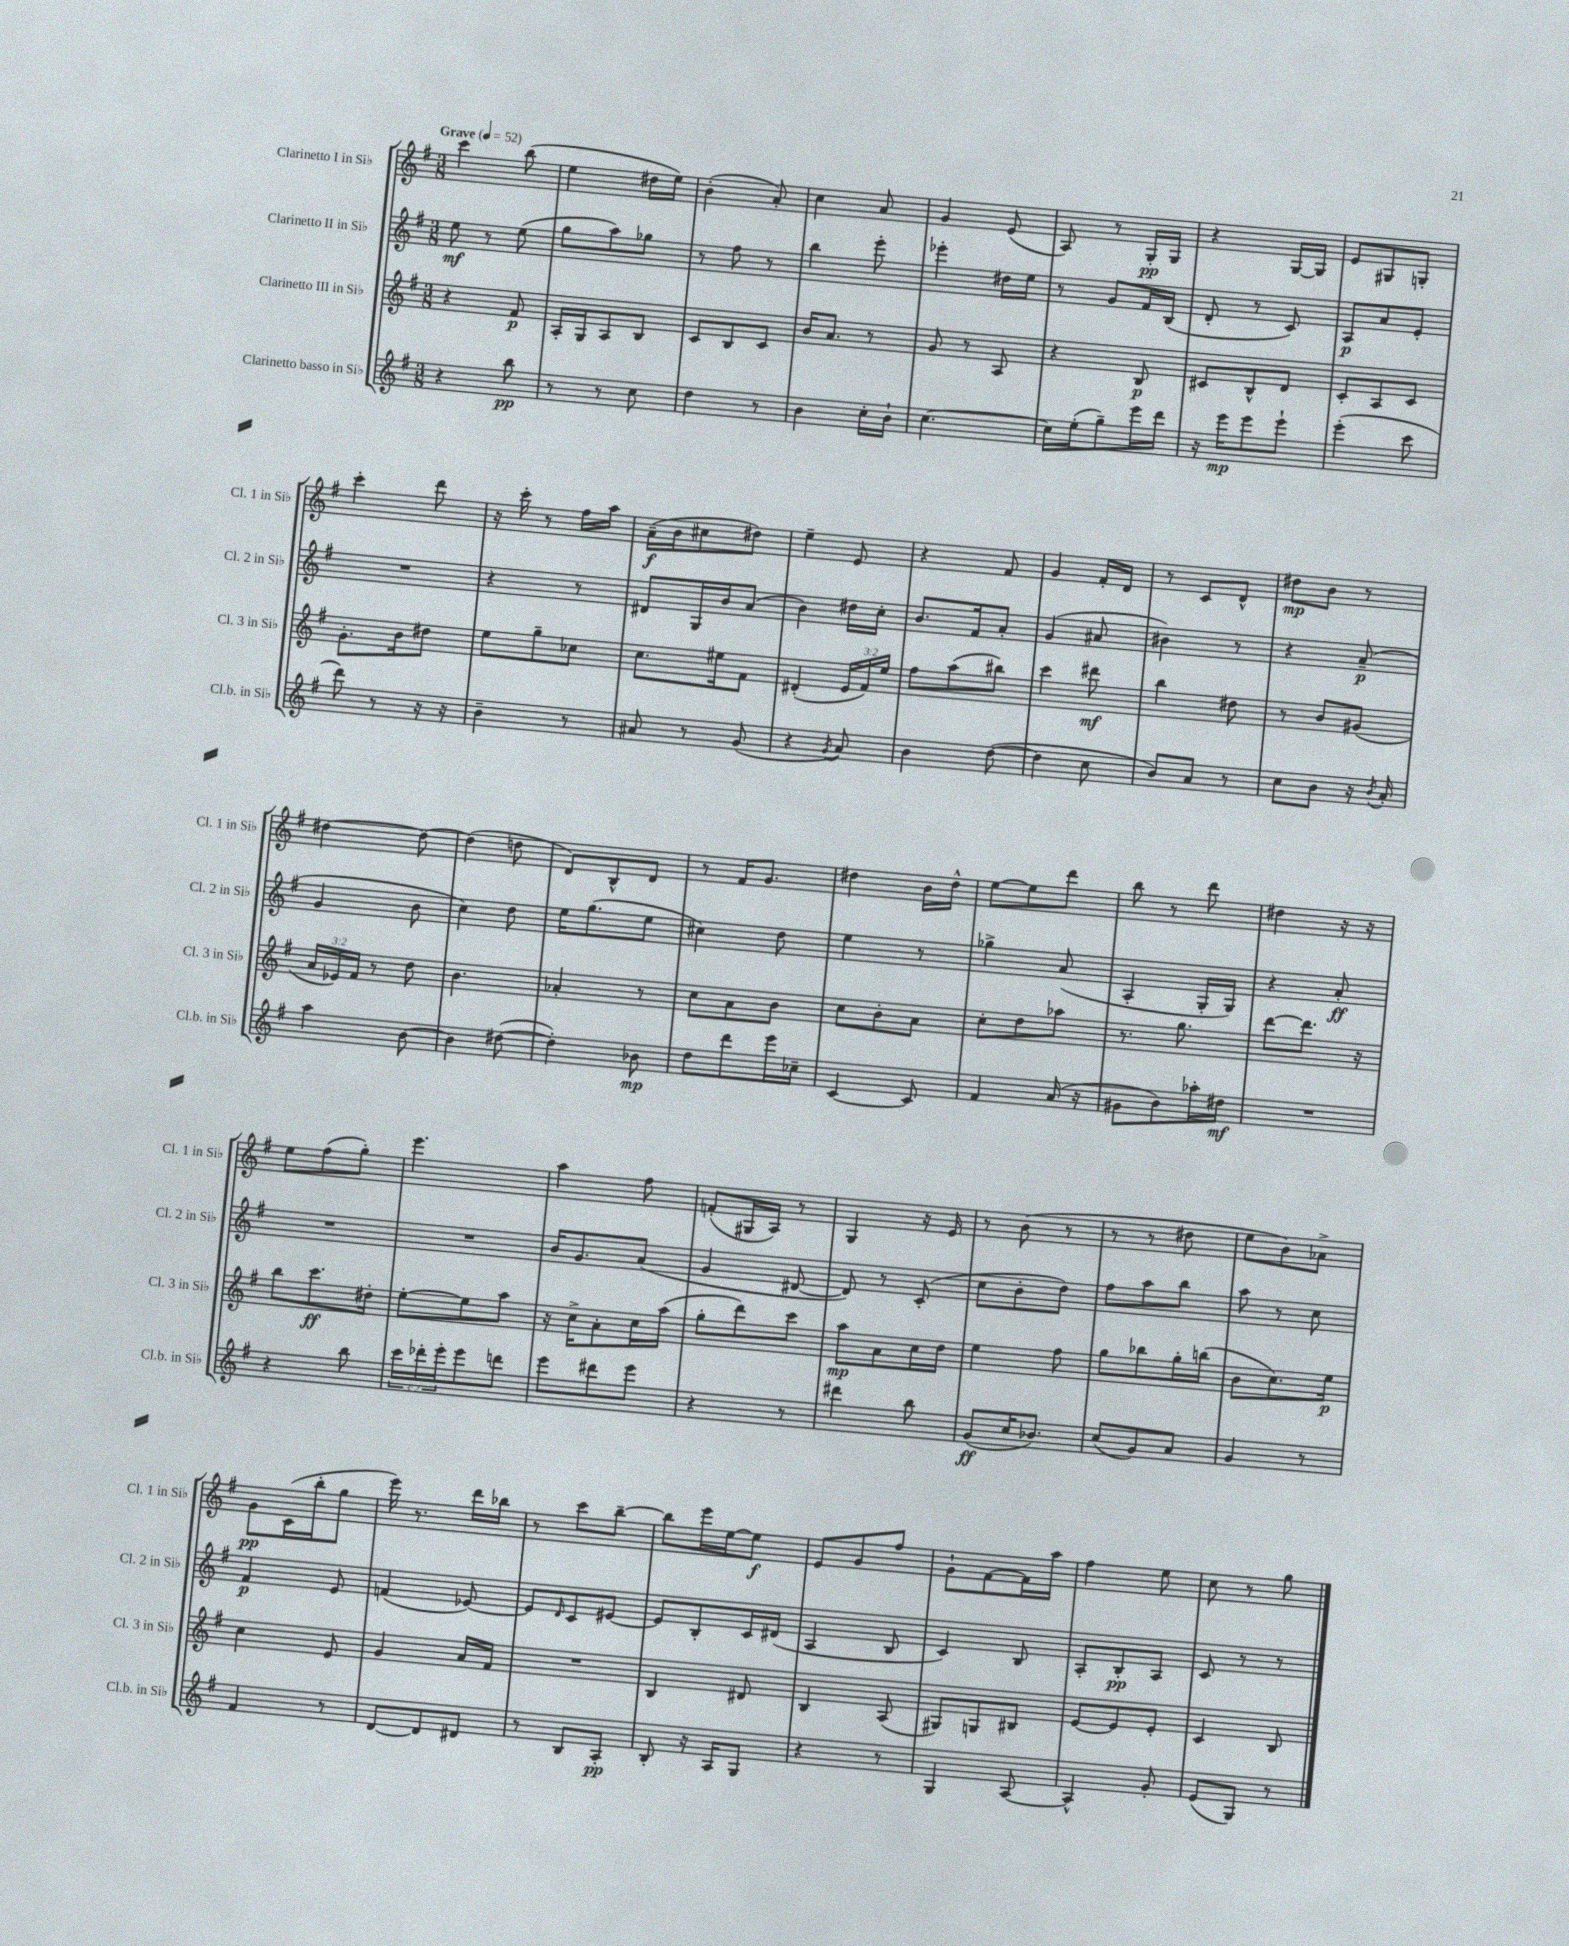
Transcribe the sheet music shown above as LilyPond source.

<<
\new StaffGroup <<
\new Staff = "s0" \with { instrumentName = "Clarinetto I in Sib" shortInstrumentName = "Cl. 1 in Sib" } {
    \clef treble \key g \major \numericTimeSignature \time 3/8 \tempo "Grave" 4 = 52
    c'''4 b''8( |
    e''4 dis''16 e''16) |
    b'4-.( a'8-.) |
    c''4 a'8 |
    g'4 e'8( |
    a8) r8 g16-.\pp g16 |
    r4 g16~ g16 |
    e'8 gis8 g8-. |
    c'''4-. d'''8 |
    r16 c'''16-. r8 fis''16 a''16 |
    a'16--\f( b'16 cis''8 dis''8) |
    e''4-- e'8 |
    r4 fis'8 |
    g'4 fis'16-. d'16 |
    r8 c'8 d'8-^ |
    dis''8\mp b'8 r8 |
    dis''4~ dis''8~ |
    dis''4( d''8 |
    d'8) b8-^ d'8 |
    r8 fis'16 g'8. |
    dis''4 b'16 dis''16-^ |
    e''8~ e''8 d'''8 |
    b''8 r8 d'''8 |
    dis''4 r16 r16 |
    e''8 fis''8( g''8-.) |
    e'''4. |
    a''4 fis''8 |
    f'8-.( gis16 a16) r8 |
    g4 r16 e'16 |
    r8 b'8( r8 |
    r8 r8 dis''8 |
    e''8 b'8) aes'8-> |
    g'8\pp c'16( b''16-. g''8 |
    e'''16) r8. d'''16 bes''16 |
    r8 c'''8 b''8~-- |
    b''8 e'''16 e''16~ e''8\f |
    e'8 g'8 fis''8 |
    g'8-! fis'8~ fis'16 a''16 |
    fis''4 e''8 |
    c''8 r8 g''8 \bar "|." |
}
\new Staff = "s1" \with { instrumentName = "Clarinetto II in Sib" shortInstrumentName = "Cl. 2 in Sib" } {
    \clef treble \key g \major \numericTimeSignature \time 3/8
    e''8\mf r8 e''8( |
    g''8 a''8) ges''8 |
    r8 fis''8 r8 |
    b''4 e'''8-. |
    ees'''4-. dis''16 e''16 |
    r8 g'8 fis'16 b16( |
    d'8-. r8 c'8) |
    a8\p a'8 e'8-. |
    R4. |
    r4 r8 |
    dis'8 g16 b'16 a'8( |
    b'4) dis''16 c''16-. |
    b'8. fis'16 a'8-. |
    g'4( ais'8 |
    bis'4) r8 |
    r4 a'8--\p( |
    g'4 b'8 |
    c''4) d''8 |
    e''16 g''8.( e''8 |
    cis''4) d''8 |
    e''4 r8 |
    ges''4-> a'8( |
    a4-. g16-. g16) |
    r4 a'8-.\ff |
    R4. |
    R4. |
    b'16 g'8. a'8( |
    g'4 dis'8~ |
    dis'8) r8 c'8-.( |
    c''8 b'8-. d''8) |
    fis''8 a''8 b''8 |
    a''8 r8 c''8 |
    fis'4\p e'8 |
    f'4( ees'8~) |
    ees'8 \grace { d'16 } c'8 eis'8~ |
    eis'8 b8-. c'16 dis'16( |
    a4 b8 |
    c'4) b8 |
    a8-. b8-.\pp a8 |
    c'8 r8 r8 \bar "|." |
}
\new Staff = "s2" \with { instrumentName = "Clarinetto III in Sib" shortInstrumentName = "Cl. 3 in Sib" } {
    \clef treble \key g \major \numericTimeSignature \time 3/8 \override Staff.TupletNumber.text = #tuplet-number::calc-fraction-text
    r4 fis'8\p |
    a16-. g16 a8 b8 |
    c'8 b8 c'8 |
    b'16 a'8. r8 |
    g'8 r8 a8 |
    r4 b8\p |
    cis'8 b8-^ d'8 |
    c'8-. a8 c'8 |
    g'8.-. b'16 dis''8 |
    e''8 g''8-- ces''8 |
    c''8. eis''16 fis'8 |
    dis'4-.( \tuplet 3/2 { e'16 fis'16) e''16 } |
    fis''8 a''8( bis''8) |
    c'''4 dis'''8\mf |
    b''4 dis''8 |
    r8 b'8 gis'8( |
    \tuplet 3/2 { a'16 ees'16) fis'16 } r8 d''8 |
    b'4. |
    aes'4-. r8 |
    c''8 a'8 b'8 |
    c''8 b'8-. a'8 |
    c''8-. d''8 aes''8 |
    r8. g''8. |
    d'''8~ d'''8. r16 |
    b''8 c'''8.\ff dis''16-. |
    e''8~-. e''8 a''8 |
    r16 c''16-> a'8-. c''16 a''16( |
    g''8-. d'''8) c'''8 |
    a''8\mp a'8 c''16 d''16 |
    e''4 fis''8 |
    g''8 bes''8 g''16-. b''16( |
    b'8 c''8.) e''16\p |
    c''4 e'8 |
    g'4 a'16 fis'16 |
    R4. |
    b4 dis'8 |
    b4 a8( |
    gis8) g8 bis8 |
    e'8~ e'8 e'8-. |
    c'4 b8 \bar "|." |
}
\new Staff = "s3" \with { instrumentName = "Clarinetto basso in Sib" shortInstrumentName = "Cl.b. in Sib" } {
    \clef treble \key g \major \numericTimeSignature \time 3/8 \override Staff.TupletNumber.text = #tuplet-number::calc-fraction-text
    r4 b''8\pp |
    r8 r8 c''8 |
    d''4 r8 |
    b'4 c''16-. b'16-! |
    c''4.~ |
    c''16 e''16-.( g''8--) e'''16 d'''16 |
    r16 e'''16\mp e'''8 e'''8-! |
    e'''4-.( c'''8 |
    d'''8) r8 r16 r16 |
    b'4-- r8 |
    ais'8 r8 g'8( |
    r4 \acciaccatura { g'8 } a'8) |
    b'4 d''8~( |
    d''4 c''8 |
    b'8) a'8 r8 |
    c''8 b'8 r16 \acciaccatura { b'8 } a'16-. |
    a''4 b'8~ |
    b'4 dis''8~( |
    dis''4-.) bes'8\mp |
    d''8 d'''8 e'''16 ces''16-- |
    c'4~ c'8 |
    fis'4 a'16( r16 |
    gis'8 b'8) aes''16-. dis''16\mf |
    R4. |
    r4 b''8 |
    \tuplet 3/2 { c'''16 des'''16-. e'''16-. } e'''8 d'''8 |
    e'''8 dis'''8 e'''8 |
    r4 r8 |
    dis'''4 b''8 |
    g'8\ff( c''16 bes'8.) |
    c''8( g'8) a'8 |
    g'4 r8 |
    fis'4 r8 |
    d'8~ d'8 dis'8 |
    r8 b8 a8-.\pp |
    b8-. r16 a16 g8 |
    r4 r8 |
    g4 a8~ |
    a4-^ g'8-. |
    e'8( g8) r8 \bar "|." |
}
>>
>>
\layout { \context { \Score \remove "Bar_number_engraver" } }
